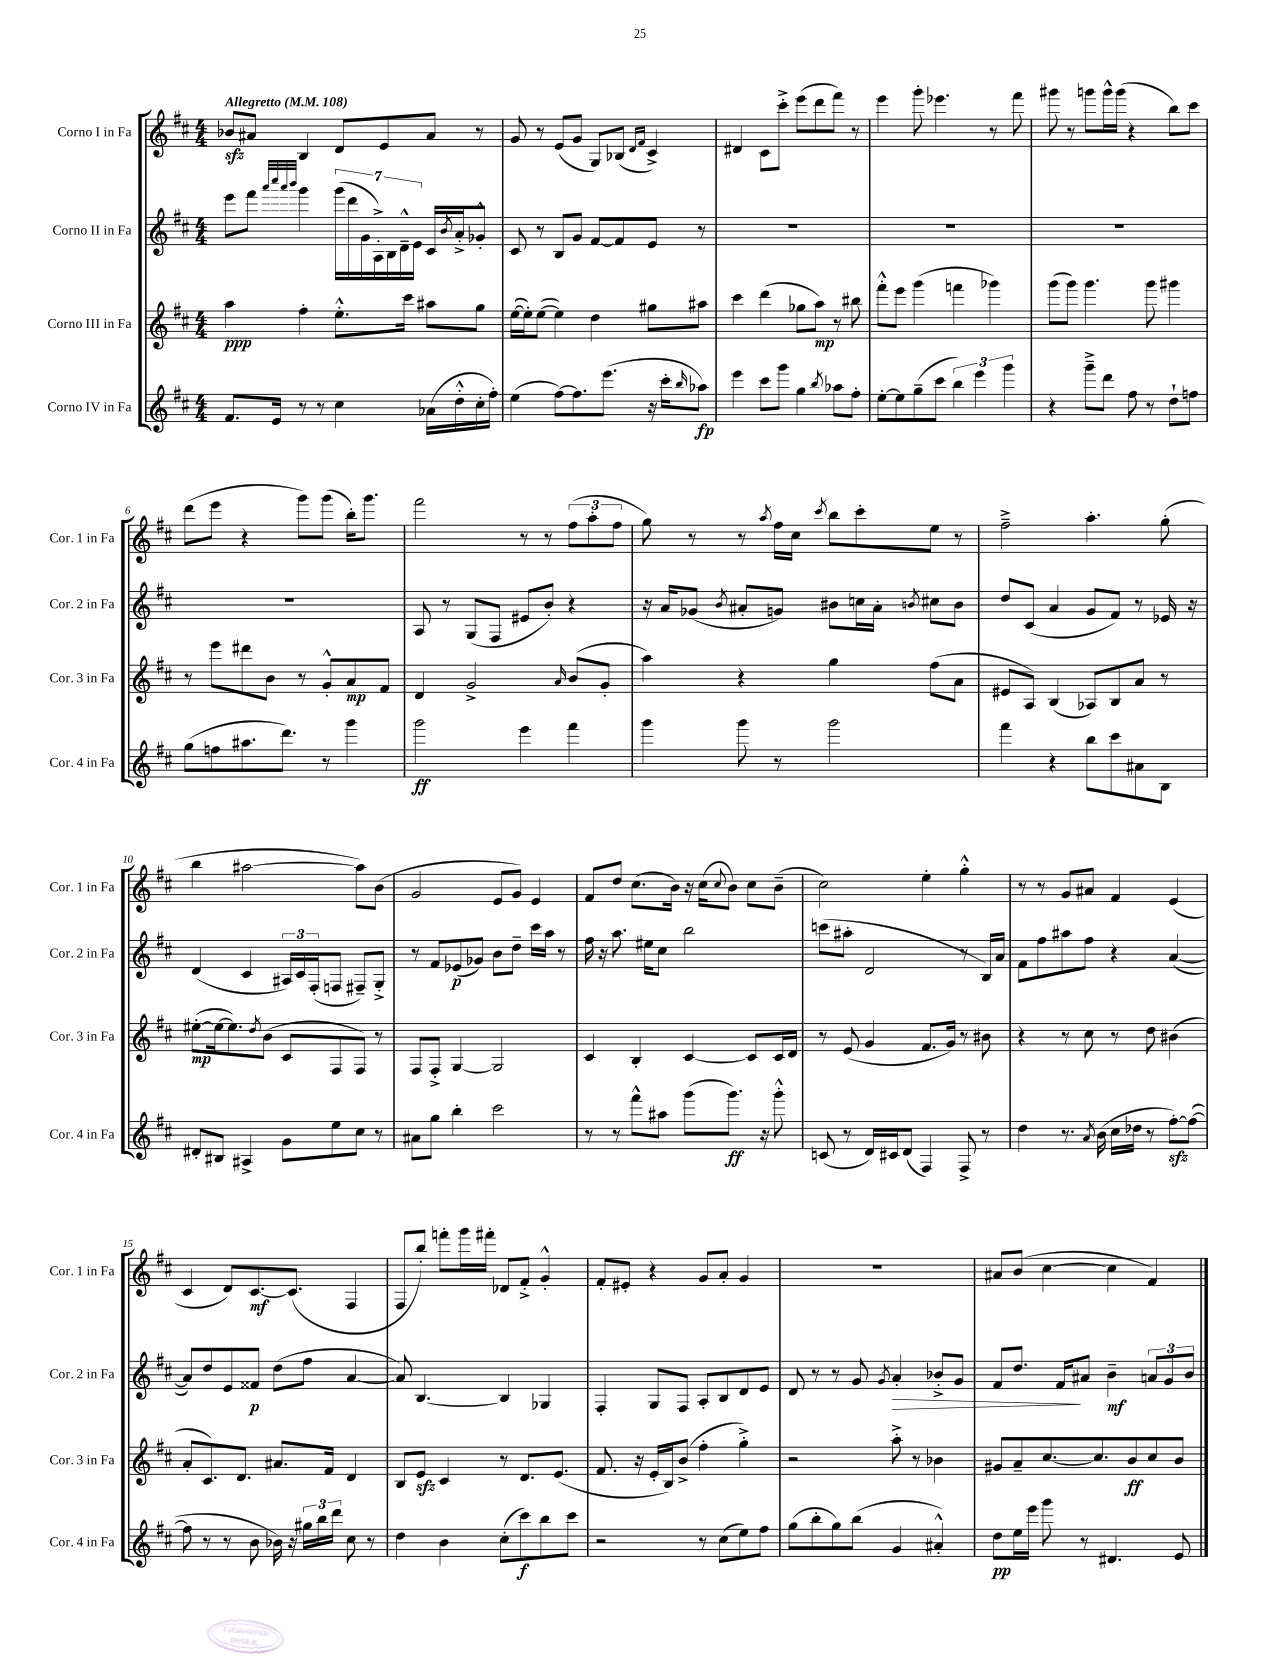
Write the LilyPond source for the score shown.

<<
\new StaffGroup <<
\new Staff = "s0" \with { instrumentName = "Corno I in Fa" shortInstrumentName = "Cor. 1 in Fa" } {
    \clef treble \key d \major \numericTimeSignature \time 4/4 \tempo "Allegretto" 4 = 108
    bes'8\sfz ais'8 b4 d'8 e'8 ais'8 r8 |
    g'8 r8 e'8( g'8 g8) bes8( \grace { d'16 fis'16 } cis'4->) |
    dis'4 cis'8 cis'''8-.-> e'''8( d'''8 fis'''8) r8 |
    e'''4 g'''8-. ees'''4. r8 fis'''8 |
    gis'''8 r8 g'''8 g'''16-^ g'''16( r4 b''8) cis'''8 |
    d'''8( e'''8 r4 g'''8) g'''8( b''16-.) g'''8. |
    fis'''2 r8 r8 \tuplet 3/2 { fis''8( a''8-. fis''8 } |
    g''8) r8 r8 \acciaccatura { a''8 } fis''16 cis''16 \acciaccatura { cis'''8 } b''8 cis'''8-. e''8 r8 |
    fis''2---> a''4.-. g''8-.( |
    b''4 ais''2~ ais''8) b'8( |
    g'2 e'8 g'8) e'4 |
    fis'8 d''8 cis''8.( b'16) r16 cis''16( \appoggiatura { cis''8 } b'8) cis''8 b'8--( |
    cis''2) e''4-. g''4-.-^ |
    r8 r8 g'8 ais'8 fis'4 e'4( |
    cis'4 d'8) cis'8.~\mf cis'8.( fis4 |
    fis8 b''8-.) f'''8-. g'''16 fis'''16-. des'8 fis'8-.-> g'4-.-^ |
    fis'8-. eis'8-. r4 g'8 a'8-. g'4 |
    R1 |
    ais'8 b'8( cis''4~ cis''4 fis'4) \bar "|." |
}
\new Staff = "s1" \with { instrumentName = "Corno II in Fa" shortInstrumentName = "Cor. 2 in Fa" } {
    \clef treble \key d \major \numericTimeSignature \time 4/4
    e'''8 fis'''8 \grace { a'''32 cis''''32 a'''32 b'''32 } g'''4 \tuplet 7/4 { g'''16( d'''16 g'16 a16-.->) b16 d'16---^ e'16 } cis'16 \acciaccatura { b'8 } a'16-.-> ges'8-.-^ |
    cis'8 r8 b8 g'8 fis'8~ fis'8 e'8 r8 |
    R1 |
    R1 |
    R1 |
    R1 |
    a8 r8 g8( fis8 eis'8 b'8-.) r4 |
    r16 a'16 ges'8( \acciaccatura { b'8 } ais'8-. g'8) bis'8 c''16 ais'16-. \acciaccatura { b'8 } cis''8 b'8 |
    d''8 cis'8( a'4 g'8 fis'8) r8 ees'16 r16 |
    d'4( cis'4 \tuplet 3/2 { ais16) cis'16 fis16-.( } f8 fis8--) g8-.-> |
    r8 fis'8 ees'8\p( ges'8) b'8 d''8-- cis'''16 a''16 r8 |
    fis''16 r16 a''8. eis''16 cis''8 b''2 |
    c'''8( ais''8-. d'2 r8 b16) a'16 |
    fis'8 fis''8 ais''8 fis''8 r4 a'4~( |
    a'8) d''8 e'8 fisis'8\p d''8( fis''8 a'4~ |
    a'8) b4.~ b4 ges4 |
    fis4-. g8 fis8 a8-. b8 d'8 e'8 |
    d'8 r8 r8 g'8 \acciaccatura { g'8 } a'4-.\> bes'8-.-> g'8 |
    fis'8 d''8. fis'16\! ais'8 b'4--\mf \tuplet 3/2 { a'8 g'8 b'8 } \bar "|." |
}
\new Staff = "s2" \with { instrumentName = "Corno III in Fa" shortInstrumentName = "Cor. 3 in Fa" } {
    \clef treble \key d \major \numericTimeSignature \time 4/4
    a''4\ppp fis''4-. e''8.-.-^ cis'''16 ais''8 g''8 |
    e''16~( e''16-.) e''8~( e''4) d''4 gis''8 ais''8 |
    cis'''4 d'''4( ges''8 a''8\mp) r8 bis''8 |
    fis'''8-.-^ e'''8 g'''4( f'''4 ges'''4) |
    g'''8( g'''8) g'''4. g'''8 gis'''4 |
    r8 e'''8 dis'''8 b'8 r8 g'8-.-^ a'8\mp fis'8 |
    d'4 g'2-> \grace { a'16 } b'8( g'8-. |
    a''4) r4 g''4 fis''8( a'8 |
    eis'8 a8) b4( aes8) b8 a'8 r8 |
    eis''8~-.\mp( eis''16~ eis''8.) \acciaccatura { d''8 } b'8( cis'8 fis8 fis8) r8 |
    fis8 fis8-.-> g4~ g2 |
    cis'4 b4-. cis'4~ cis'8 cis'16 d'16 |
    r8 e'8( g'4 fis'8. g'16) r8 bis'8 |
    r4 r8 cis''8 r8 d''8 bis'4( |
    a'8-. cis'8.) d'8. ais'8. fis'16 d'4 |
    b8 e'8\sfz cis'4 r8 d'8. e'8.( |
    fis'8. r16 e'16-. b16) b'8->( fis''4-. g''4-.->) |
    r2 a''8-.-> r8 bes'4 |
    gis'8 a'8-- cis''8.~ cis''8. b'8\ff cis''8 b'8 \bar "|." |
}
\new Staff = "s3" \with { instrumentName = "Corno IV in Fa" shortInstrumentName = "Cor. 4 in Fa" } {
    \clef treble \key d \major \numericTimeSignature \time 4/4
    fis'8. e'16 r8 r8 cis''4 aes'16( d''16-.-^ cis''16-. fis''16-.) |
    e''4( fis''8~) fis''8. e'''8.( r16 cis'''16-. \grace { b''16 } aes''8\fp) |
    e'''4 cis'''8 g'''8 g''4 \acciaccatura { b''8 } aes''8 fis''8-. |
    e''8~-. e''8 g''8--( cis'''8 \tuplet 3/2 { b''4) e'''4 g'''4 } |
    r4 g'''8---> d'''8 fis''8 r8 d''8-! f''8 |
    g''8( f''8 ais''8. d'''8.) r8 g'''4 |
    g'''2\ff e'''4 fis'''4 |
    g'''4 g'''8 r8 g'''2 |
    fis'''4 r4 b''8 cis'''8 ais'8 b8 |
    dis'8-. bis8 ais4-> g'8 e''8 cis''8 r8 |
    ais'8 g''8 b''4-. cis'''2 |
    r8 r8 fis'''8-^ ais''8 g'''8( g'''8.\ff) r16 g'''8-.-^ |
    c'8( r8 d'16) cis'16 d'8( fis4) fis8-> r8 |
    d''4 r8. \acciaccatura { a'8 } b'16( cis''16 des''16 r8 fis''8~-.\sfz) fis''8~( |
    fis''8 r8 r8 b'8 bes'16) r16 \tuplet 3/2 { gis''16 b''16 d'''16 } cis''8 r8 |
    d''4 b'4 cis''8-.( cis'''8\f) b''8 cis'''8 |
    r2 r8 cis''8( e''8) fis''8 |
    g''8( b''8-. g''8) b''8( g'4 ais'4-.-^) |
    d''8\pp e''16 e'''16 g'''8 r8 dis'4. e'8 \bar "|." |
}
>>
>>
